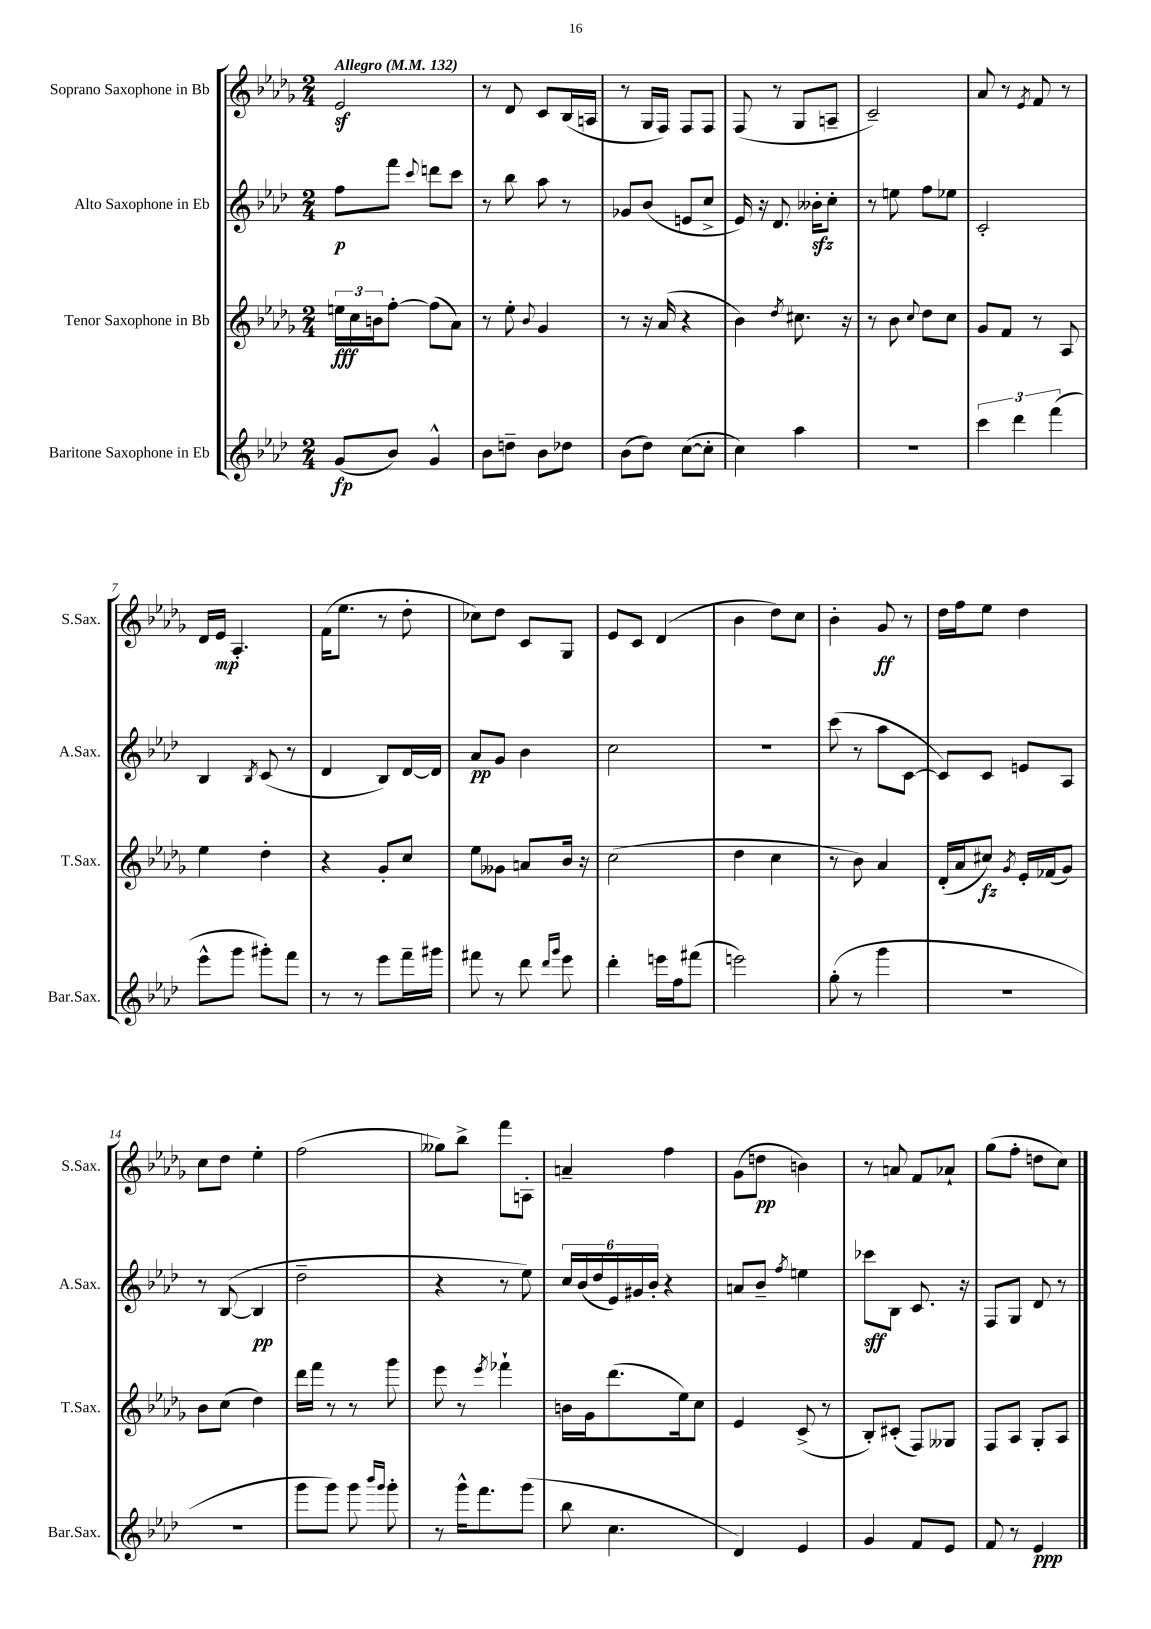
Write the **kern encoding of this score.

**kern	**dynam	**kern	**dynam	**kern	**dynam	**kern	**dynam
*part4	*part4	*part3	*part3	*part2	*part2	*part1	*part1
*staff4	*staff4	*staff3	*staff3	*staff2	*staff2	*staff1	*staff1
*I"Baritone Saxophone in Eb	*	*I"Tenor Saxophone in Bb	*	*I"Alto Saxophone in Eb	*	*I"Soprano Saxophone in Bb	*
*I'Bar.Sax.	*	*I'T.Sax.	*	*I'A.Sax.	*	*I'S.Sax.	*
*clefG2	*	*clefG2	*	*clefG2	*	*clefG2	*
*k[b-e-a-d-]	*	*k[b-e-a-d-g-]	*	*k[b-e-a-d-]	*	*k[b-e-a-d-g-]	*
*M2/4	*	*M2/4	*	*M2/4	*	*M2/4	*
*MM132	*	*MM132	*	*MM132	*	*MM132	*
=1	=1	=1	=1	=1	=1	=1	=1
!	!	!	!	!	!	!LO:TX:a:B:t=Allegro	!
(8g/L	fp	24een\LL	fff	8ff\L	p	2e-z/	.
.	.	24cc\	.	.	.	.	.
.	.	24bn\J	.	.	.	.	.
8b-/J)	.	[8ff'\J	.	8fff\J	.	.	.
.	.	.	.	8qqccc/	.	.	.
4g^^/	.	(8ff\L]	.	8dddn\L	.	.	.
.	.	8a-\J)	.	8ccc\J	.	.	.
=2	=2	=2	=2	=2	=2	=2	=2
8b-\L	.	8r	.	8r	.	8r	.
8ddn~\J	.	8ee-'\	.	8bb-\	.	8d-/	.
.	.	8qqb-/	.	.	.	.	.
8b-\L	.	4g-/	.	8aa-\	.	8c/L	.
8dd-X\J	.	.	.	8r	.	(16B-/L	.
.	.	.	.	.	.	16An/JJ	.
=3	=3	=3	=3	=3	=3	=3	=3
(8b-\L	.	8r	.	8g-X/L	.	8r	.
8dd-\J)	.	16r	.	(8b-/J	.	16G-/LL	.
.	.	(16a-/	.	.	.	16F/JJ)	.
([8cc\L	.	4r	.	8en/L	.	8F/L	.
8cc'\J]	.	.	.	8cc^/J	.	8F/J	.
=4	=4	=4	=4	=4	=4	=4	=4
4cc\)	.	4b-\)	.	16e-/)	.	(8F/	.
.	.	.	.	16r	.	.	.
.	.	.	.	8.d-/	.	8r	.
.	.	8qdd-/	.	.	.	.	.
4aa-\	.	8.cc#X\	.	.	.	8G-/L	.
.	.	.	.	16b--Xzz'\KL	.	.	.
.	.	.	.	8cc'\J	.	8An~/J	.
.	.	16r	.	.	.	.	.
=5	=5	=5	=5	=5	=5	=5	=5
2r	.	8r	.	8r	.	2c~/)	.
.	.	8b-\	.	8een\	.	.	.
.	.	8qqcc/	.	.	.	.	.
.	.	8dd-\L	.	8ff\L	.	.	.
.	.	8cc\J	.	8ee-X\J	.	.	.
=6	=6	=6	=6	=6	=6	=6	=6
6ccc\	.	8g-/L	.	2c'/	.	8a-/	.
.	.	8f/J	.	.	.	8r	.
6ddd-\	.	.	.	.	.	.	.
.	.	.	.	.	.	8qe-/	.
.	.	8r	.	.	.	8f/	.
(6fff\	.	.	.	.	.	.	.
.	.	8A-/	.	.	.	8r	.
!!LO:LB:g=z
=7	=7	=7	=7	=7	=7	=7	=7
8eee-^^\L	.	4ee-\	.	4B-/	.	16d-/LL	.
.	.	.	.	.	.	16e-/JJ	mp
8ggg\J	.	.	.	.	.	4.A-'/	.
.	.	.	.	8qB-/	.	.	.
8ggg#X'\L)	.	4dd-'\	.	(8c/	.	.	.
8fff\J	.	.	.	8r	.	.	.
=8	=8	=8	=8	=8	=8	=8	=8
8r	.	4r	.	4d-/	.	(16f\KL	.
.	.	.	.	.	.	8.ee-\J	.
8r	.	.	.	.	.	.	.
8eee-\L	.	8g-'/L	.	8B-/L)	.	8r	.
16fff~\L	.	8cc/J	.	[16d-/L	.	8dd-'\	.
16ggg#X\JJ	.	.	.	16d-/JJ]	.	.	.
=9	=9	=9	=9	=9	=9	=9	=9
8fff#X\	.	8ee-\L	.	8a-/L	pp	8cc-X\L)	.
8r	.	8g--X\J	.	8g/J	.	8dd-\J	.
8ddd-\	.	8an/L	.	4b-\	.	8c/L	.
16qqddd-/LL	.	.	.	.	.	.	.
16qqggg/JJ	.	.	.	.	.	.	.
8eee-\	.	16b-/Jk	.	.	.	8G-/J	.
.	.	16r	.	.	.	.	.
=10	=10	=10	=10	=10	=10	=10	=10
4ddd-'\	.	(2cc\	.	2cc\	.	8e-/L	.
.	.	.	.	.	.	8c/J	.
16eeen\LL	.	.	.	.	.	(4d-/	.
16ff\J	.	.	.	.	.	.	.
(8fff#X\J	.	.	.	.	.	.	.
=11	=11	=11	=11	=11	=11	=11	=11
2eeen\)	.	4dd-\	.	2r	.	4b-\	.
.	.	4cc\	.	.	.	8dd-\L)	.
.	.	.	.	.	.	8cc\J	.
=12	=12	=12	=12	=12	=12	=12	=12
(8gg'\	.	8r	.	(8ccc\	.	4b-'\	.
8r	.	8b-\)	.	8r	.	.	.
4ggg\	.	4a-/	.	8aa-\L	.	8g-/	ff
.	.	.	.	[8c\J	.	8r	.
=13	=13	=13	=13	=13	=13	=13	=13
2r	.	(16d-'/LL	.	8c/L])	.	16dd-\LL	.
.	.	16a-/J	.	.	.	16ff\J	.
.	.	8cc#X/J)	fz	8c/J	.	8ee-\J	.
.	.	8qg-/	.	.	.	.	.
.	.	16e-'/LL	.	8en/L	.	4dd-\	.
.	.	(16f-X/J	.	.	.	.	.
.	.	8g-/J)	.	8A-/J	.	.	.
!!LO:LB:g=z
=14	=14	=14	=14	=14	=14	=14	=14
2r	.	8b-\L	.	8r	.	8cc\L	.
.	.	(8cc\J	.	([8B-/	.	8dd-\J	.
.	.	4dd-\)	.	4B-/]	pp	4ee-'\	.
=15	=15	=15	=15	=15	=15	=15	=15
8ggg\L	.	16ddd-\LL	.	2dd-~\	.	(2ff\	.
.	.	16fff\JJ	.	.	.	.	.
8ggg\J)	.	8r	.	.	.	.	.
8ggg\	.	8r	.	.	.	.	.
16qqbbb-/LL	.	.	.	.	.	.	.
16qqggg/JJ	.	.	.	.	.	.	.
8ggg'\	.	8ggg-\	.	.	.	.	.
=16	=16	=16	=16	=16	=16	=16	=16
8r	.	8eee-\	.	4r	.	8gg--X\L)	.
16ggg^^\KL	.	8r	.	.	.	8bb-^\J	.
8.fff\	.	.	.	.	.	.	.
.	.	8qeee-/	.	.	.	.	.
.	.	4fff-X`\	.	8r	.	8fff\L	.
(8ggg\J	.	.	.	8ee-\)	.	8An'\J	.
=17	=17	=17	=17	=17	=17	=17	=17
8bb-\	.	16bn\LL	.	24cc/LL	.	4an~/	.
.	.	.	.	(24b-/	.	.	.
.	.	16g-\J	.	.	.	.	.
.	.	.	.	24dd-/	.	.	.
4.cc\	.	(8.ddd-\	.	24e-/)	.	.	.
.	.	.	.	24g#X/	.	.	.
.	.	.	.	24b-'/JJ	.	.	.
.	.	.	.	4r	.	4ff\	.
.	.	16ee-\k)	.	.	.	.	.
.	.	8cc\J	.	.	.	.	.
=18	=18	=18	=18	=18	=18	=18	=18
4d-/)	.	4e-/	.	8an/L	.	(8g-\L	.
.	.	.	.	8b-~/J	.	8ddn\J	pp
.	.	.	.	8qff/	.	.	.
4e-/	.	(8c^/	.	4een\	.	4bn\)	.
.	.	8r	.	.	.	.	.
=19	=19	=19	=19	=19	=19	=19	=19
4g/	.	8B-'/L)	.	8ccc-X\L	sff	8r	.
.	.	(8c#X'/J	.	8B-\J	.	8an/	.
8f/L	.	8F/L)	.	8.c/	.	8f/L	.
8e-/J	.	8G--X/J	.	.	.	8a-X`/J	.
.	.	.	.	16r	.	.	.
=20	=20	=20	=20	=20	=20	=20	=20
8f/	.	8F/L	.	8F/L	.	(8gg-\L	.
8r	.	8A-/J	.	8G/J	.	8ff'\J	.
4e-/	ppp	8G-'/L	.	8d-/	.	8ddn\L	.
.	.	8A-/J	.	8r	.	8cc\J)	.
==	==	==	==	==	==	==	==
*-	*-	*-	*-	*-	*-	*-	*-
